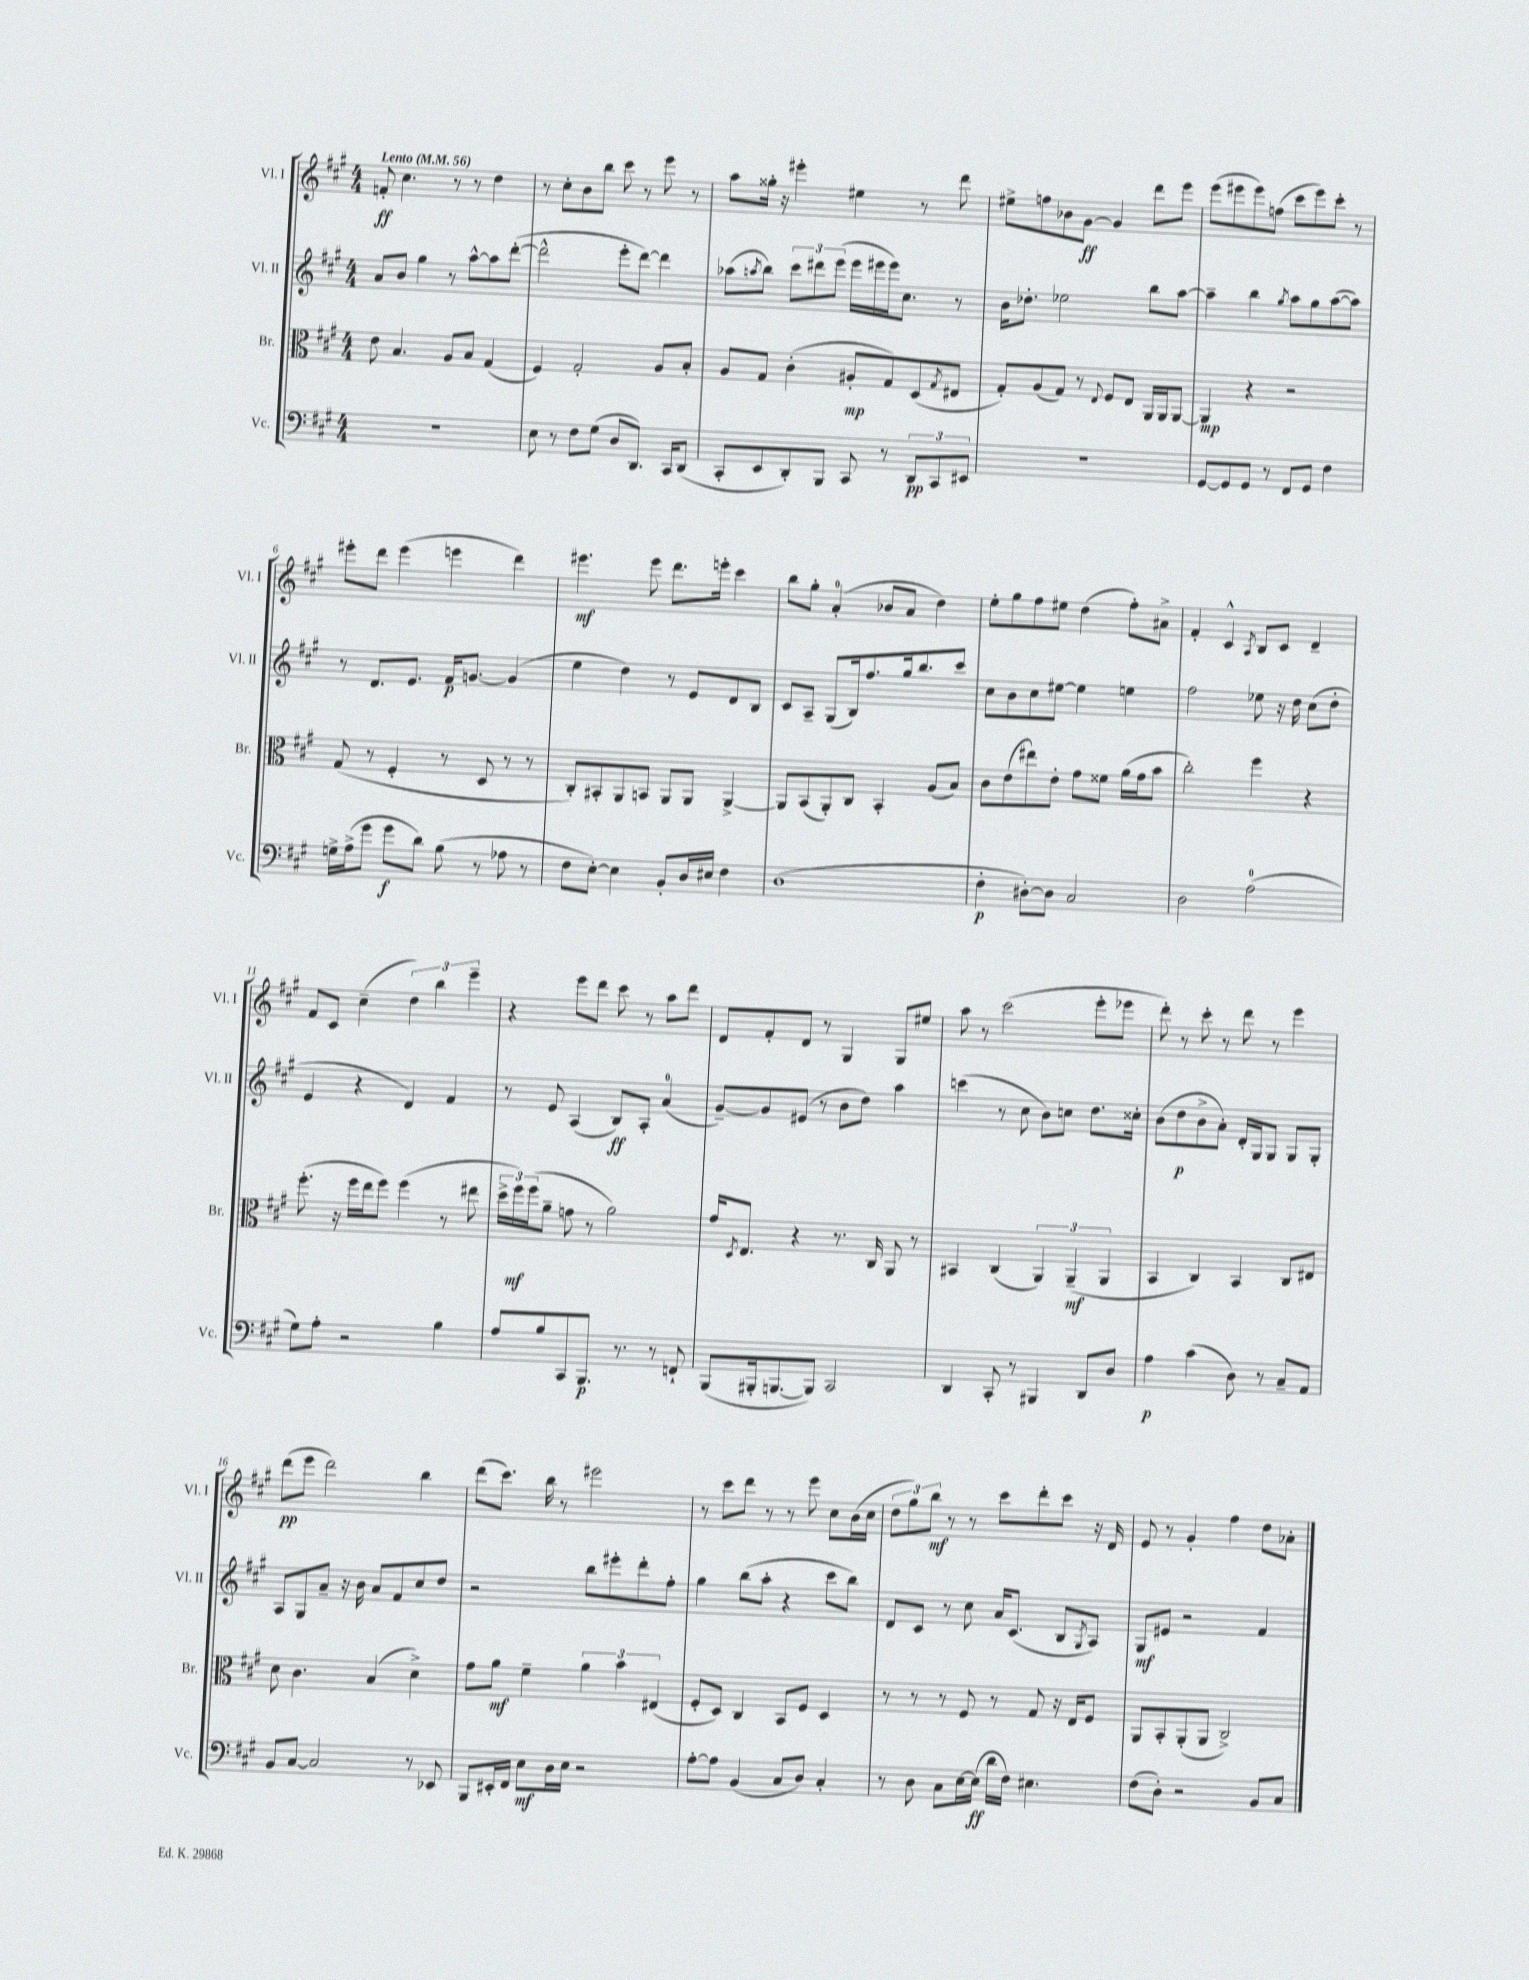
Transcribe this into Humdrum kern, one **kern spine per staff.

**kern	**kern	**kern	**kern
*staff4	*staff3	*staff2	*staff1
*clefF4	*clefC3	*clefG2	*clefG2
*k[f#c#g#]	*k[f#c#g#]	*k[f#c#g#]	*k[f#c#g#]
*M4/4	*M4/4	*M4/4	*M4/4
*MM56	*MM56	*MM56	*MM56
1r	8e\	8a/L	8f'/
.	4.B/	8b/J	4.cc#\
.	.	4gg#\	.
.	8A/L	8r	8r
.	8B/J	[8aa^^\L	8r
.	(4G#/	8aa\]	4dd\
.	.	([8ddd'\J	.
=	=	=	=
8E\	4F#/)	2ddd^^\]	8r
8r	.	.	8cc#'\L
8F#\L	2G#'/	.	8b\
(8G#\J	.	.	8bb\J
8D/L	.	8eee'\L	8ccc#\
8.DD/J)	.	[8ddd\J)	8r
.	8A/L	4ddd\]	8eee\
16CC#/LK	.	.	.
(8DD/J	8B'/J	.	8r
=	=	=	=
8CC#'/L	8A/L	(8aa-\L	8aa\L
.	.	8qaa/	.
8EE/	8G#/J	8bb\J)	16gg##'\Jk
.	.	.	16r
8DD'/)	(4c#'\	12ccc#\L	4eee#'\
.	.	12ddd#\	.
8BBB/J	.	.	.
.	.	(12eee\J	.
8CC#/	8A#'/L	16eee\LL	4ee#\
.	.	16eee#\	.
8r	8G#/)	16eee#\J)	.
.	.	8.cc#\J	.
12DD/L	(8D/	.	8r
12CC#/	.	.	.
.	8qG#/	.	.
.	8E#/J	8r	8ddd\
12EE#/J	.	.	.
=	=	=	=
1r	8G#'/L)	16b\LK	8ee#^\L
.	.	8.dd-'\J	.
.	(8A/	.	8ff\
.	8G#/J)	2ee-\	8b-\
.	8r	.	[8g#\J
.	8qqE/	.	.
.	8F#/L	.	4g#/]
.	8E/J	.	.
.	16AA/LL	8bb\L	8ddd\L
.	16AA/J	.	.
.	[8AA/J	[8aa\J	8eee\J
=	=	=	=
[8GG#/L	4AA/]	4aa~\]	(8eee\L
8GG#/]	.	.	8eee#\
8GG#/J	4r	4bb\	8eee#\)
8r	.	.	(8ff\J
.	.	8qgg#/	.
8FF#/L	2r	8aa\L	8ccc#\L
8GG#/J	.	8gg#\	8eee#\)
4F#\	.	([8aa\	8ccc#'\J
.	.	8aa\]J)	8r
=	=	=	=
16G^\LL	(8G#/	8r	8eee#'\L
(16A^\J	.	.	.
8g#\J	8r	8.d/L	8ddd\J
8g#\L	4F#'/	.	(4eee#\
.	.	8.e/J	.
8d\J)	.	.	.
(8B\	8r	16f#/LK	4eee\
.	.	[8.g/J	.
8r	8D/	.	.
8A-\	8r	(4g/]	4ddd\)
8r	8r	.	.
=	=	=	=
8F#\L	8C#'/L)	4ee\	4.eee#\
[8E'\J)	8BB#'/	.	.
4E\]	8AA/	4dd\)	.
.	8BB/J	.	8eee#\
8BB'/L	8AA/L	8r	8.ddd\L
16D/L	8AA/J	8e/L	.
16E#/JJ	.	.	16eee'\Jk
4F#\	[4AA^/	8d/	4ccc#\
.	.	8B/J	.
=	=	=	=
(1D	8AA/]L	8c#/L	8bb\L
.	(8BB/	8A~/J	8gg#'\J
.	8AA'/)	(8G#/L	(4a'/
.	8C#/J	16B/k)	.
.	.	8.ff#/	.
.	4BB'/	.	8b-/L
.	.	16gg#/k	8a/J
.	.	8.bb/	.
.	(8A/L	.	4dd\)
.	8B/J)	8ccc#/J	.
=	=	=	=
4F#'\	8c#\L	8cc#\L	8ee'\L
.	(8e\	8b\	8gg#\
[8D#'\L)	8ee#\)	8cc#\	8ff#\
8D#\]J	8e'\J	[8ee#\J	8ee#\J
2C#/	8g#\L	4ee#\]	(4dd\
.	8f##\J	.	.
.	(16a\LL	4ee\	8ff#'\L)
.	16g#\J	.	.
.	8b\J	.	8a#^\J
=	=	=	=
2D\	2cc#'\)	2ff#\	4f#'/
.	.	.	4c#^^/
.	.	.	8qA/
(2A\	4ff#\	8ee-\	8B/L
.	.	16r	8c#/J
.	.	16dd\	.
.	4r	(8cc#\L	4d~/
.	.	8dd'\J	.
=	=	=	=
8G#\L)	(8.ff#'\	4e/	8f#/L
8A'\J	.	.	8c#/J
.	16r	.	.
2r	16ff#\LL	4r	(4cc#~\
.	16ee\J	.	.
.	8ff#\J)	.	.
.	(4ff#\	4d/)	6dd\)
.	.	.	6bb\
4B\	8r	4f#/	.
.	.	.	6eee~\
.	8ee#\	.	.
=	=	=	=
8A/L	24dd^\LL	8r	4r
.	24ff#\)	.	.
.	(24ff#\J	.	.
8B/	8a~\J	8e/	.
8CC#/	8g\	(4A/	8eee\L
8.BBB/J	8r	.	8ddd\J
.	2a\)	8B/L)	8ccc#\
8.r	.	.	.
.	.	8A'/J	8r
8r	.	(4a/	8aa\L
8FF`/	.	.	8ddd\J
=	=	=	=
(8BBB/L	16g#/LK	[8g#~/L)	8d/L
.	8qD/	.	.
.	8.E/J	.	.
16BBB#'/k	.	8g#/]	8f#'/
[8.BBB/	.	.	.
.	4r	(8e#/J	8d/J
8BBB/]J)	.	8r	8r
2CC#/	8.r	8b\L	4G#/
.	.	8dd\J)	.
.	16C#/	.	.
.	8AA/	4aa\	8G#/L
.	8r	.	8ee#/J
=	=	=	=
4DD/	4BB#/	(4ccc\	8aa\
.	.	.	8r
8CC#'/	(4C#/	8r	(2ccc#\
8r	.	8cc#\	.
4BBB#/	6AA/)	8b\L)	.
.	.	8cc\J	.
.	(6AA~/	.	.
8DD/L	.	8.dd\L	8eee'\L
.	6AA/	.	.
8D/J	.	.	8eee-\J
.	.	16cc##'\Jk	.
=	=	=	=
4A\	4BB/	(8b\L	8ddd'\)
.	.	8dd\	8r
(4c#\	4C#/)	8b^\	8ccc#'\
.	.	8a'\J)	8r
8D\)	4BB/	16d'/LL	8ddd\
.	.	16G#/J	.
8r	.	8G#/J	8r
8C#~/L	8C#/L	8G#/L	4eee\
8AA/J	8E#/J	8G#'/J	.
=	=	=	=
8BB/L	8d\	8A/L	(8ddd\L
[8C#/J	4.c#\	8G#/	8eee\J
2C#/]	.	8a~/J	2ddd\)
.	.	16r	.
.	.	16b\	.
.	(4B/	8a/L	.
.	.	8f#/	.
8r	4d^\)	8cc#/	4bb\
8EE-/	.	8dd/J	.
=	=	=	=
8BBB/L	8g#\L	2r	(8ddd\L
16EE#'/L	8a\J	.	8.ccc#\J)
16FF#/JJ	.	.	.
8E\L	4f#~\	.	.
.	.	.	16bb\
16D\L	.	.	8r
16E\JJ	.	.	.
2r	6a\	8bb\L	2eee#\
.	.	8eee#'\	.
.	6b\	.	.
.	.	8ddd'\	.
.	(6E#/	.	.
.	.	8ff#'\J	.
=	=	=	=
[8A'\L	8F#'/L	4gg#\	8r
8A\]J	8D/J)	.	8ccc#\L
(4BB/	4C#/	(8bb\L	8ddd\J
.	.	8aa'\J	8r
8C#/L	8BB/L	4r	8r
8D/J)	8F#/J	.	8eee\
4C#'/	4D/	8ccc#\L	8cc#\L
.	.	8bb\J)	(16b\L
.	.	.	16cc#\JJ
=	=	=	=
8r	8r	8d/L	12dd\L
.	.	.	12gg#\)
8D\	8r	8c#/J	.
.	.	.	12bb\J
8C#\L	8r	8r	8r
[16E\L	8F#/	8cc#\	8r
(16E\]JJ	.	.	.
16d\LL	8r	16a/LK	8ccc#\L
16F#\JJ)	.	(8.c#/J	.
4.E#\	8G#/	.	8ddd'\
.	16r	8B/L	8ccc#\J
.	16E/LK	.	.
.	.	8qG#/	.
.	8F#/J	8A/J)	16r
.	.	.	16d/
=	=	=	=
(8F#\L	8AA/L	8G#/L	8e/
8D'\J)	8BB'/	8e#/J	8r
2r	(8AA'/	2r	4g#'/
.	8AA/J	.	.
.	2C#^/)	.	4ff#\
8BB/L	.	4f#/	8dd\L
8C#/J	.	.	8a-'\J
==	==	==	==
*-	*-	*-	*-
